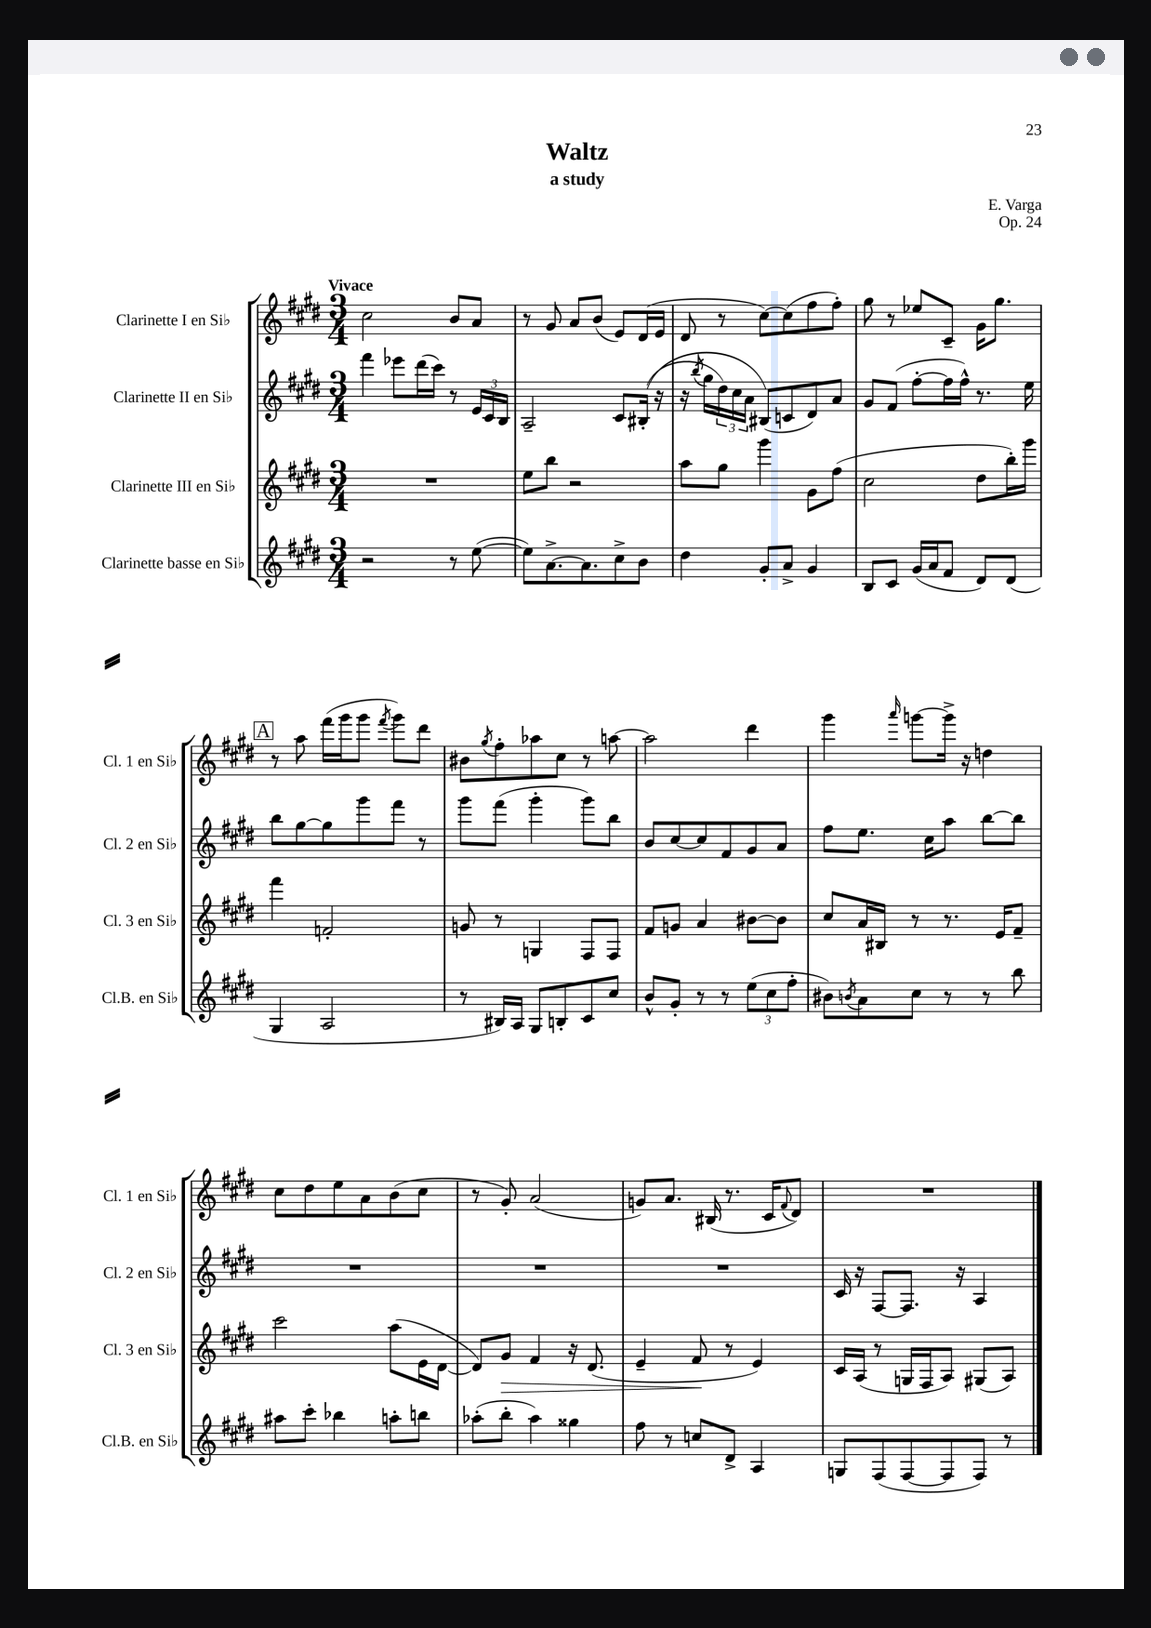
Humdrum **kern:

**kern	**kern	**kern	**kern
*staff4	*staff3	*staff2	*staff1
*clefG2	*clefG2	*clefG2	*clefG2
*k[f#c#g#d#]	*k[f#c#g#d#]	*k[f#c#g#d#]	*k[f#c#g#d#]
*M3/4	*M3/4	*M3/4	*M3/4
2r	2.r	4fff#	2cc#
.	.	8eee-	.
.	.	(16ddd#	.
.	.	16ccc#)	.
8r	.	8r	8b
([8ee	.	24e	8a
.	.	24c#	.
.	.	24B	.
=	=	=	=
8ee])	8ee	2A~	8r
[8.a^	8bb	.	8g#
.	2r	.	8a
8.a]	.	.	.
.	.	.	(8b
8cc#^	.	8c#	8e)
8b	.	&((16B#'	(16d#
.	.	16r	16e
=	=	=	=
4dd#	8aa	16r	8d#
.	.	8qbb	.
.	.	16gg#	.
.	8gg#	24dd#)	8r
.	.	24cc#	.
.	.	24a	.
8g#'	4ggg#	(8B#&)	[8cc#)
8a^	.	8c	(8cc#]
4g#	8g#	8d#)	8ff#
.	(8ff#	8a	8ff#')
=	=	=	=
8B	2cc#	8g#	8gg#
8c#	.	(8f#	8r
(16g#	.	[8ff#'	8ee-
16a	.	.	.
8f#	.	16ff#]	8c#~
.	.	16ff#^^)	.
8d#)	8dd#	8.r	16g#
.	.	.	8.gg#
(8d#	16bb')	.	.
.	16ggg#	16ee	.
=	=	=	=
4G#	4fff#	8bb	8r
.	.	[8gg#	8aa
2A	2f'	8gg#]	(16fff#
.	.	.	16ggg#
.	.	8ggg#	8ggg#
.	.	.	8qfff#
.	.	8fff#	8ggg#)
.	.	8r	8ddd#
=	=	=	=
8r	8g	8ggg#	8b#
.	.	.	8qgg#
16B#)	8r	(8fff#	8ff#'
16A	.	.	.
8G#	4G	4ggg#'	8aa-
8B'	.	.	8cc#
8c#	8F#	8ggg#)	8r
8cc#	8F#	8bb	[8aa
=	=	=	=
8b^^	8f#	8b	2aa]
8g#'	8g	[8cc#	.
8r	4a	8cc#]	.
8r	.	8f#	.
(12ee	[8b#	8g#	4ddd#
12cc#	.	.	.
.	8b#]	8a	.
12ff#'	.	.	.
=	=	=	=
8b#)	8cc#	8ff#	4ggg#
8qb	.	.	.
8a	16a	8.ee	.
.	16B#	.	.
.	.	.	16qqaaa
8cc#	8r	.	[8ggg
.	.	16cc#	.
8r	8.r	8aa	16ggg^]
.	.	.	16r
8r	.	[8bb	4dd
.	16e	.	.
8bb	8f#~	8bb]	.
=	=	=	=
8aa#	2ccc#	2.r	8cc#
8ccc#'	.	.	8dd#
4bb-	.	.	8ee
.	.	.	8a
8aa'	(8aa	.	(8b
8bb	16e	.	8cc#
.	[16d#	.	.
=	=	=	=
(8aa-'	8d#])	2.r	8r
8bb'	8g#	.	8g#')
4aa-)	4f#	.	(2a
4gg##	16r	.	.
.	(8.d#	.	.
=	=	=	=
8ff#	4e~	2.r	8g)
8r	.	.	8.a
8cc	8f#	.	.
.	.	.	(16B#
8d#^	8r	.	8.r
4A	4e)	.	.
.	.	.	16c#
.	.	.	8qqf#
.	.	.	8d#)
=	=	=	=
8G	16c#	16c#	2.r
.	(16A	16r	.
(8F#	8r	[8F#	.
[8F#	16G	8.F#]	.
.	16F#	.	.
8F#]	8A)	.	.
.	.	16r	.
8F#)	(8G#	4A	.
8r	8A)	.	.
==	==	==	==
*-	*-	*-	*-
